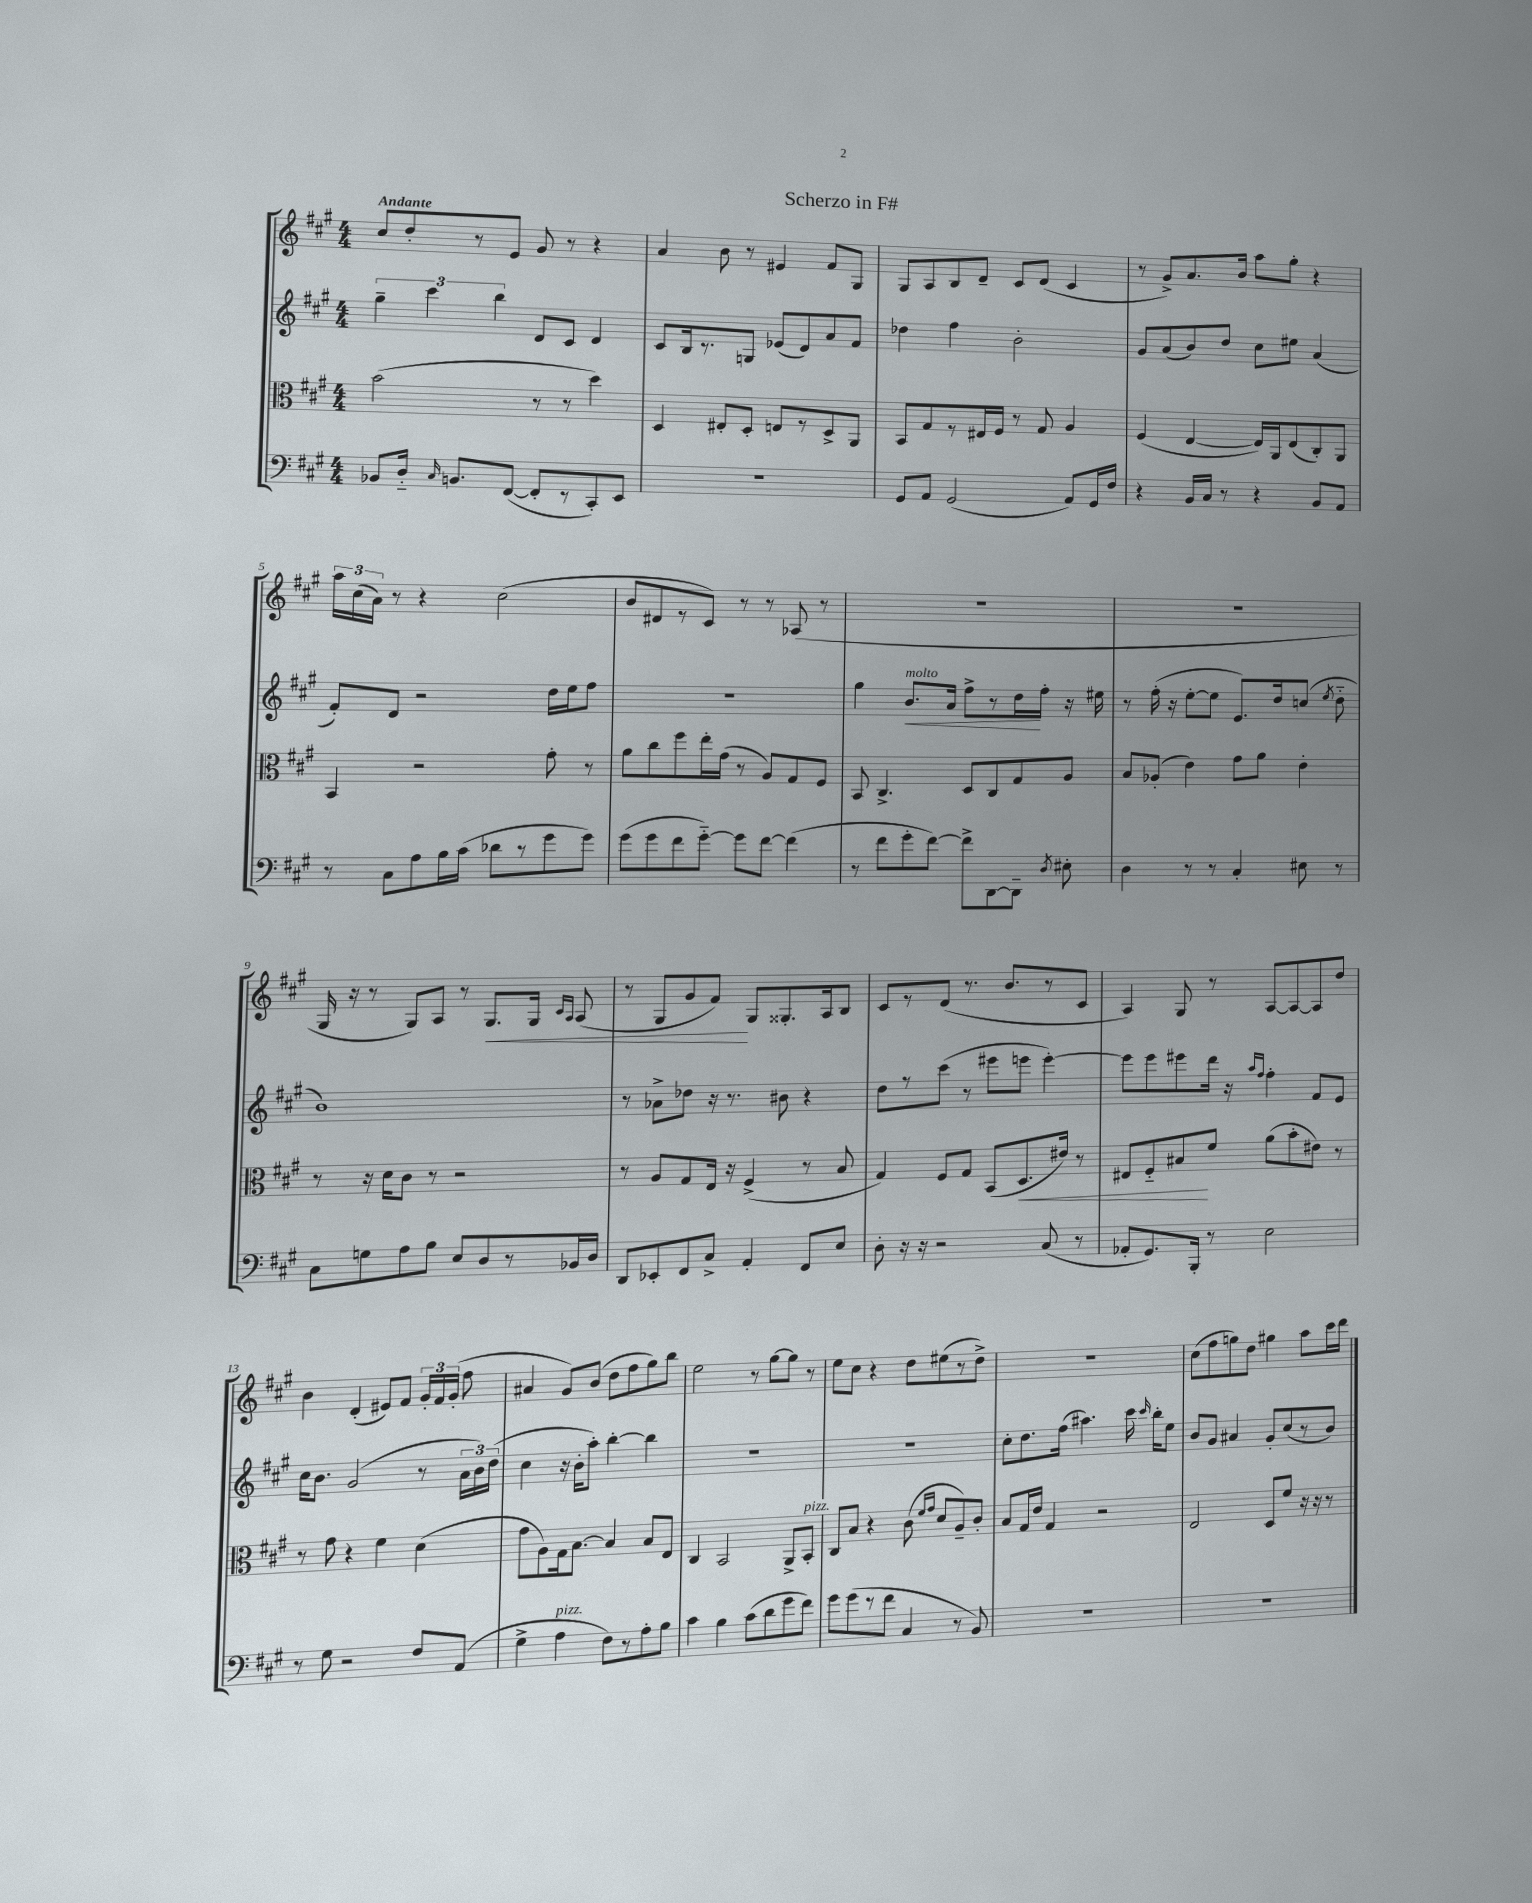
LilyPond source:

\header { title = "Scherzo in F#" }
<<
\new StaffGroup <<
\new Staff = "s0" {
    \clef treble \key a \major \numericTimeSignature \time 4/4 \tempo "Andante"
    \autoBeamOff cis''8[ d''8-. r8 e'8] gis'8 r8 r4 |
    a'4 b'8 r8 eis'4 fis'8[ gis8] |
    gis8[ a8 b8 d'8]-- cis'8[ d'8]( cis'4 |
    r8 gis'8[->) a'8. b'16] a''8[ gis''8]-. r4 |
    \tuplet 3/2 { a''16[ cis''16( a'16]) } r8 r4 cis''2( |
    b'8[ dis'8 r8 cis'8]) r8 r8 aes8( r8 |
    R1 |
    R1 |
    gis16 r16 r8 gis8[) a8] r8 gis8.[\< gis16] \grace { cis'16[ a16] } a8( |
    r8 gis8[ gis'8 fis'8]\!) gis8[ gisis8.-. a16 b8] |
    cis'8[ r8 d'8]( r8. b'8.[ r8 cis'8] |
    a4) gis8 r8 a8[~ a8~ a8 d''8] |
    b'4 d'4-.( eis'8[) fis'8] \tuplet 3/2 { gis'16[-. fis'16 gis'16]-.( } fis''8 |
    ais'4 gis'8[) b'8]( d''8[ fis''8 gis''8) b''8] |
    e''2 r8 gis''8[~ gis''8] r8 |
    e''8[ cis''8] r4 d''8[ eis''8( r8 d''8]->) |
    R1 |
    cis''8[( fis''8 g''8) d''8] gis''4 a''8[ cis'''16 d'''16] \bar "|." |
}
\new Staff = "s1" {
    \clef treble \key a \major \numericTimeSignature \time 4/4
    \autoBeamOff \tuplet 3/2 { gis''4-- cis'''4 b''4 } d'8[ cis'8] d'4 |
    cis'8[ b16 r8. g8] ees'8[( d'8) a'8 fis'8] |
    des''4 fis''4 b'2-. |
    gis'8[ a'8( b'8) d''8] cis''8[ eis''8] a'4( |
    fis'8[-.) d'8] r2 d''16[ e''16 fis''8] |
    R1 |
    gis''4 b'8.[\<^\markup { \italic "molto" } a'16] fis''8[-> r8 d''16\! fis''16]-. r16 eis''16 |
    r8 fis''16-.( r16 e''8[~-. e''8] e'8.[) d''16 c''8]( \acciaccatura { e''8 } d''8-_ |
    b'1) |
    r8 aes'8[-> des''8] r16 r8. bis'8 r4 |
    d''8[ r8 cis'''8]( r8 eis'''8[ e'''8] e'''4~-.) |
    e'''8[ e'''8 eis'''8 d'''16] r16 \grace { a''16[ fis''16] } fis''4-. fis'8[ e'8] |
    cis''16[ b'8.] gis'2( r8 \tuplet 3/2 { a'16[ b'16) d''16]( } |
    cis''4 r16 b'16[-. a''8]-.) b''4~-. b''4 |
    R1 |
    R1 |
    cis''8[-. d''8. fis''16]( ais''4.) cis'''16 \grace { cis'''16 } b''16[-. e''8] |
    b'8[ gis'8] ais'4 gis'8[-. cis''8( r8 b'8]) \bar "|." |
}
\new Staff = "s2" {
    \clef alto \key a \major \numericTimeSignature \time 4/4
    \autoBeamOff b'2( r8 r8 d''4) |
    d4 eis8[-. d8]-. e8[ r8 d8-> a,8] |
    b,8[ gis8 r8 eis16 fis16] r8 gis8 a4 |
    fis4( e4~ e16[) a,16 e8( cis8-.) a,8] |
    b,4 r2 gis'8-. r8 |
    a'8[ cis''8 fis''8 e''16-. gis'16]( r8 a8[) gis8 fis8] |
    b,8 cis4.-> d8[ cis8 gis8 a8] |
    b8[ aes8]-.( e'4) gis'8[ a'8] e'4-. |
    r8 r16 d'16[ cis'8] r8 r2 |
    r8 a8[ gis8 e16] r16 fis4->( r8 b8 |
    gis4) fis8[ gis8] b,8[( d8.\< eis'16]) r8 |
    eis8[ fis8-_ bis8\! fis'8] a'8[( b'8-. eis'8]) r8 |
    r8 gis'8 r4 fis'4 d'4( |
    gis'8[ a8) gis16 b8.]~ b4 b8[ e8] |
    cis4 b,2 a,8[-> b,8]-.^\markup { \italic "pizz." } |
    cis8[ b8] r4 cis'8( \grace { fis'16[ gis'16] } d'8[ a8--) cis'8]-. |
    b8[ gis16 e'16] gis4 r2 |
    e2 d8[ fis'8] r16 r16 r8 \bar "|." |
}
\new Staff = "s3" {
    \clef bass \key a \major \numericTimeSignature \time 4/4
    \autoBeamOff bes,8[ d16]-_ \grace { cis16 } b,8.[ fis,8]~( fis,8[-. r8 cis,8-.) e,8] |
    R1 |
    gis,8[ a,8] gis,2( a,8[) gis,16 fis16] |
    r4 b,16[ cis16] r8 r4 b,8[ a,8] |
    r8 cis8[ a8 b16 cis'16]( des'8[ r8 gis'8 gis'8]) |
    gis'8[( gis'8 fis'8 gis'8]~-_) gis'8[ fis'8]~ fis'4( |
    r8 fis'8[ gis'8-. fis'8]~) fis'8[-> d,8~ d,8]-- \acciaccatura { d8 } eis8-. |
    d4 r8 r8 cis4-. eis8 r8 |
    cis8[ g8 a8 b8] e8[ d8 r8 bes,16 d16] |
    d,8[ ees,8-. fis,8 cis8]-> a,4-. fis,8[ e8] |
    d8-. r16 r16 r2 cis8( r8 |
    aes,8[-. gis,8.) b,,16]-. r8 e2 |
    r8 gis8 r2 fis8[ a,8]( |
    gis4-> a4^\markup { \italic "pizz." } fis8[) r8 a8-. b8] |
    cis'4 b4 cis'8[( d'8 gis'8 fis'8]) |
    gis'8[ gis'8( r8 fis'8] cis4 r8 b,8) |
    R1 |
    R1 \bar "|." |
}
>>
>>
